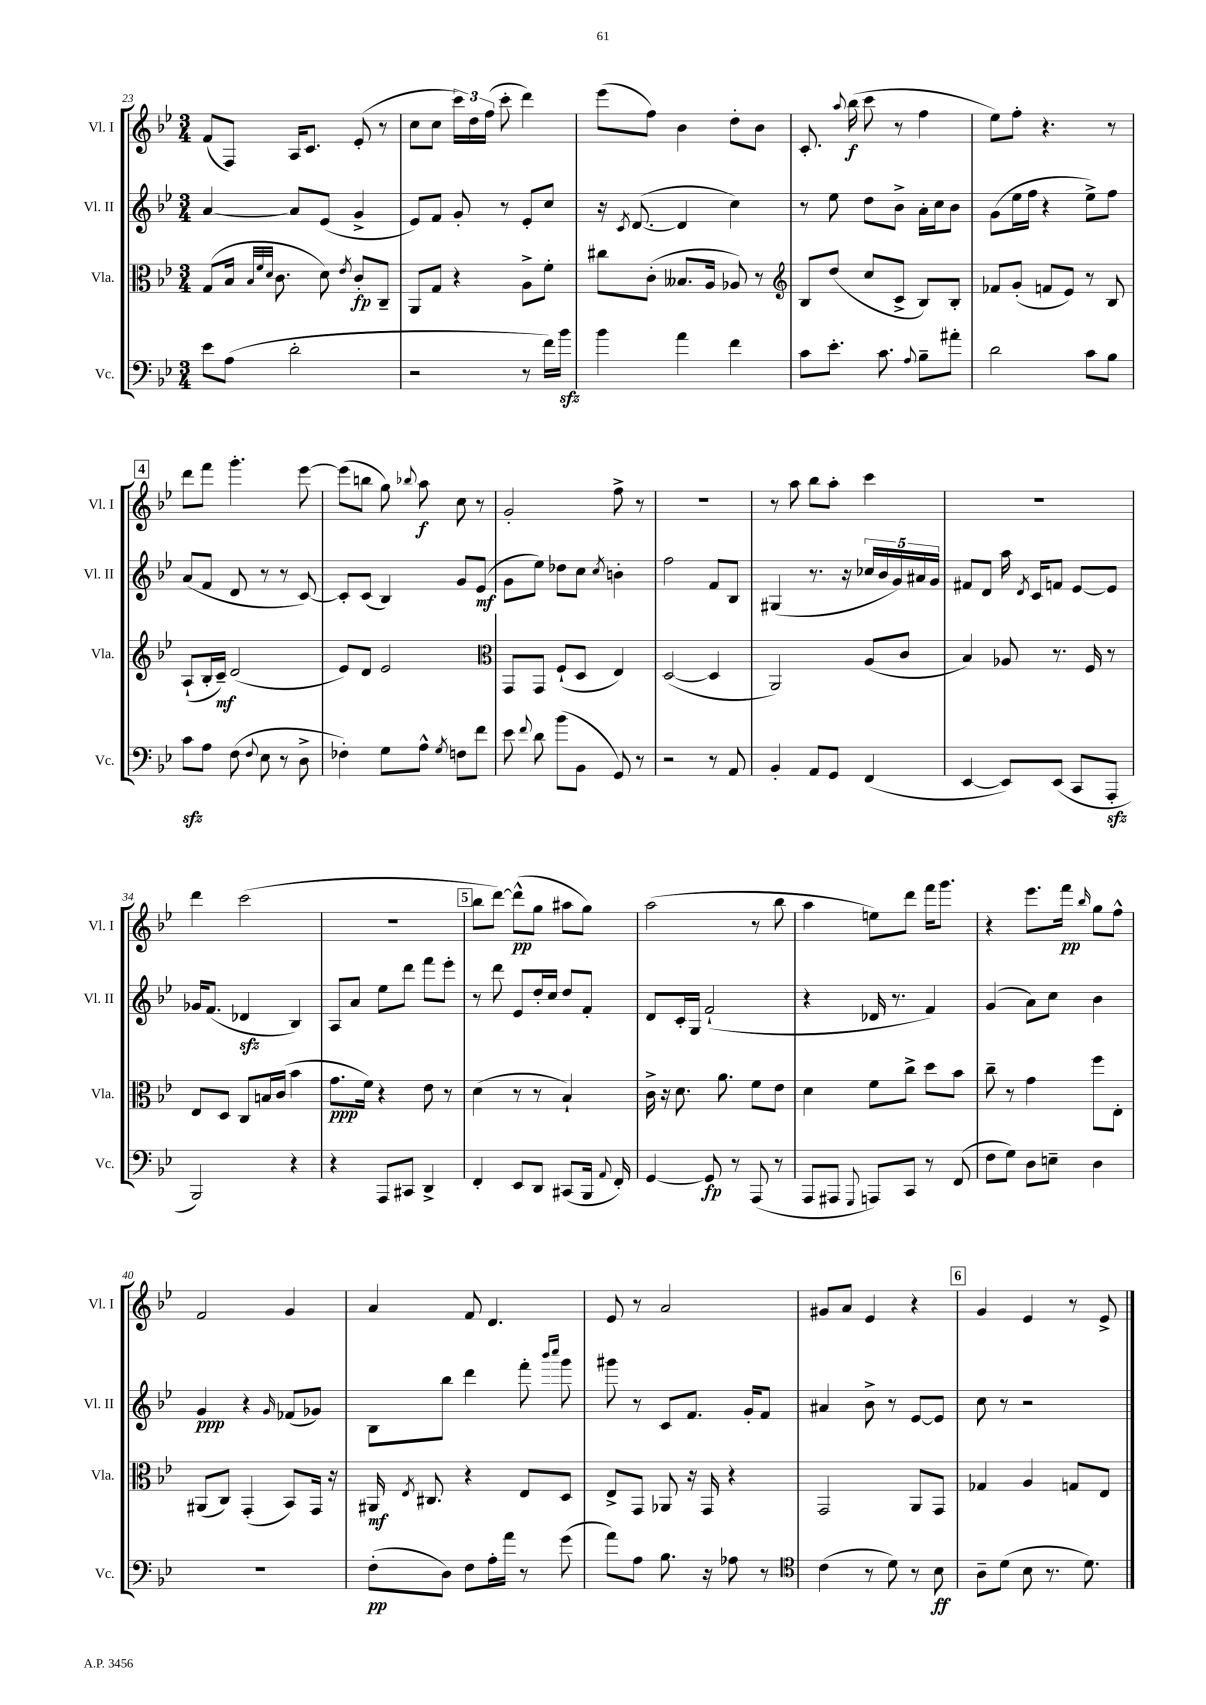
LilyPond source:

<<
\new StaffGroup <<
\new Staff = "s0" \with { instrumentName = "Vl. I" shortInstrumentName = "Vl. I" } {
    \clef treble \key bes \major \numericTimeSignature \time 3/4
    \autoBeamOff f'8[( f8]) a16[ c'8.] ees'8-.( r8 |
    c''8[ c''8] \tuplet 3/2 { c'''16[) d''16 f''16]( } c'''8-. d'''4) |
    ees'''8[( f''8]) bes'4 d''8[-. bes'8] |
    c'8.-. \appoggiatura { a''8 } bes''16\f( c'''8 r8 f''4 |
    ees''8[) f''8]-. r4. r8 |
    \mark \markup { \box "4" } d'''8[ f'''8] g'''4.-. ees'''8~ |
    ees'''8[( b''8] g''8) \appoggiatura { bes''8 } a''8\f c''8 r8 |
    g'2-. f''8-> r8 |
    R2. |
    r8 a''8 bes''8[ a''8]-. c'''4 |
    R2. |
    d'''4 c'''2( |
    R2. |
    \mark \markup { \box "5" } bes''8[ d'''8]~) d'''8[-^\pp( g''8] ais''8[ g''8]) |
    a''2( r8 bes''8 |
    a''4 e''8[) d'''8] f'''16[ g'''8.] |
    r4 ees'''8.[ f'''16]\pp \grace { bes''16 } g''8[ f''8]-^ |
    f'2 g'4 |
    a'4 f'8 d'4. |
    ees'8 r8 a'2 |
    gis'8[ a'8] ees'4 r4 |
    \mark \markup { \box "6" } g'4 ees'4 r8 ees'8-> \bar "|." |
}
\new Staff = "s1" \with { instrumentName = "Vl. II" shortInstrumentName = "Vl. II" } {
    \clef treble \key bes \major \numericTimeSignature \time 3/4
    \autoBeamOff a'4~ a'8[ ees'8]( g'4-> |
    ees'8[) f'8] g'8-. r8 ees'8[-. c''8] |
    r16 \acciaccatura { c'8 } d'8.~( d'4 c''4) |
    r8 ees''8 d''8[ bes'8]-> a'16[-. c''16 bes'8] |
    g'8[( ees''16 f''16] r4 ees''8[->) f''8] |
    \mark \markup { \box "4" } a'8[( f'8] d'8 r8 r8 c'8~) |
    c'8[-. c'8]( bes4) g'8[ ees'8]\mf( |
    g'8[ ees''8]) des''8[ c''8] \acciaccatura { c''8 } b'4-. |
    f''2 f'8[ bes8] |
    gis4( r8. r16 \tuplet 5/4 { ces''16[ bes'16 g'16) ais'16 g'16] } |
    fis'8[ d'8] a''16 \acciaccatura { d'8 } c'16[ f'8] ees'8[~ ees'8] |
    ges'16[ f'8.]( des'4\sfz bes4) |
    a8[ a'8] ees''8[ d'''8] f'''8[ ees'''8]-. |
    \mark \markup { \box "5" } r8 d'''8 ees'8[ d''16-. c''16] d''8[ f'8]-. |
    d'8[ c'16-. g16] f'2-!( |
    r4 des'16 r8. f'4) |
    g'4( a'8[) c''8] bes'4 |
    g'4\ppp r4 \grace { g'16 } fes'8[( ges'8]) |
    bes8[ bes''8] d'''4 f'''8-. \grace { bes'''16[ c''''16] } g'''8 |
    gis'''8 r8 c'8[ f'8.] g'16[-. f'8] |
    ais'4 bes'8-> r8 ees'8[~ ees'8] |
    \mark \markup { \box "6" } c''8 r8 r2 \bar "|." |
}
\new Staff = "s2" \with { instrumentName = "Vla." shortInstrumentName = "Vla." } {
    \clef alto \key bes \major \numericTimeSignature \time 3/4
    \autoBeamOff g8[( bes16] \grace { bes32[ f'32 d'32] } c'8. d'8) \acciaccatura { ees'8 } c'8[-.\fp c8]-- |
    a,8[ g8] r4 a8[-> f'8]-. |
    cis''8[ c'8]-.( beses8.[ a16] aes8) r8 |
    \clef treble bes8[ d''8]( c''8[ c'8]-> bes8[) bes8]-. |
    fes'8[ g'8]-.( f'8[ ees'8]) r8 bes8 |
    \mark \markup { \box "4" } a8[-!( bes16-. c'16]--\mf) d'2( |
    ees'8[) d'8] ees'2 |
    \clef alto g,8[ g,8] f8[-!( d8] ees4) |
    d2~( d4 |
    a,2) a8[( c'8] |
    bes4) aes8 r8. f16 r8 |
    ees8[ d8] c8[ b16 c'16]( bes'4 |
    g'8.[\ppp f'16]) r4 ees'8 r8 |
    \mark \markup { \box "5" } d'4( r8 r8 bes4-!) |
    c'16-> r16 d'8. a'8. f'8[ ees'8] |
    d'4 f'8[ c''8]-> d''8[ bes'8] |
    c''8-- r8 g'4 f''8[ ees8]-. |
    ais,8[( c8]) g,4-.( bes,8[) g,16] r16 |
    ais,16\mf \acciaccatura { ees8 } cis8. r4 ees8[ d8] |
    ees8[-> g,8] aes,8 r16 g,16 r4 |
    g,2 a,8[ g,8] |
    \mark \markup { \box "6" } ges4 a4 g8[ ees8] \bar "|." |
}
\new Staff = "s3" \with { instrumentName = "Vc." shortInstrumentName = "Vc." } {
    \clef bass \key bes \major \numericTimeSignature \time 3/4
    \autoBeamOff ees'8[ a8]( d'2-. |
    r2 r8 f'16[) bes'16]\sfz |
    bes'4 a'4 f'4 |
    c'8[ ees'8.]-. c'8. \appoggiatura { a8 } bes8[-- ais'8]-. |
    d'2 c'8[ bes8] |
    \mark \markup { \box "4" } c'8[\sfz a8] f8( \appoggiatura { f8 } ees8 r8 d8-> |
    fes4-.) g8[ a8]-^ \acciaccatura { g8 } f8[ f'8] |
    ees'8 \appoggiatura { f'8 } d'8 bes'8[( bes,8] g,8) r8 |
    r2 r8 a,8 |
    bes,4-. a,8[ g,8] f,4( |
    ees,4~ ees,8[) ees,8]( c,8[ a,,8]-.\sfz |
    bes,,2) r4 |
    r4 a,,8[ cis,8] d,4-> |
    \mark \markup { \box "5" } f,4-. ees,8[ d,8] cis,8[( bes,,16] \appoggiatura { a,8 } f,16-.) |
    g,4~ g,8\fp r8 a,,8( r8 |
    a,,8[ ais,,8] \appoggiatura { g,,8 } a,,8[) c,8] r8 f,8( |
    f8[ g8]) d8[ e8]-- d4 |
    R2. |
    f8[-.\pp( d8]) f8[ a16-. a'16] r8 g'8( |
    a'8[) a8] bes8. r16 aes8 r8 |
    \clef tenor c'4( r8 d'8) r8 bes8\ff |
    \mark \markup { \box "6" } a8[-- d'8]( bes8 r8. d'8.) \bar "|." |
}
>>
>>
\layout { \context { \Score currentBarNumber = #23 } }
